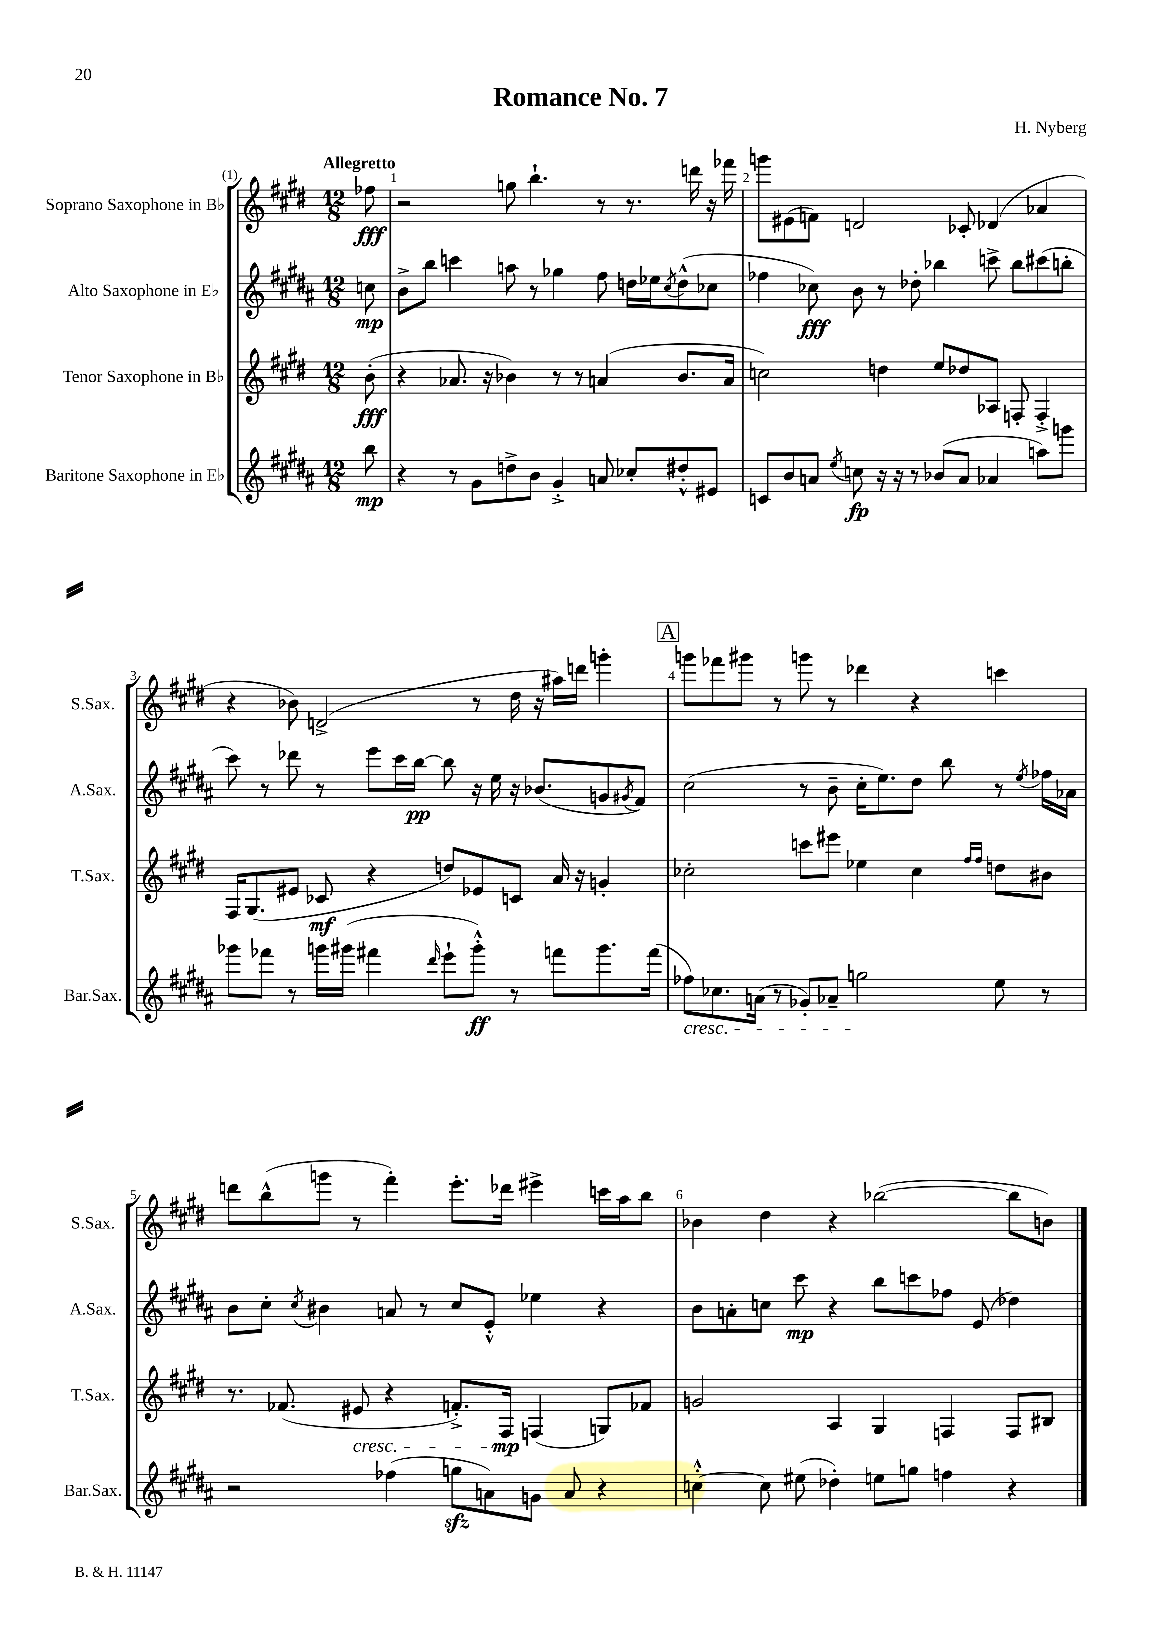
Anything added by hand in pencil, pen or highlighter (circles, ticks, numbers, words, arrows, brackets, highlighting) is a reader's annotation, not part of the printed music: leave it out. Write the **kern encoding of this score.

**kern	**kern	**kern	**kern
*staff4	*staff3	*staff2	*staff1
*clefG2	*clefG2	*clefG2	*clefG2
*k[f#c#g#d#a#]	*k[f#c#g#d#]	*k[f#c#g#d#a#]	*k[f#c#g#d#]
*M12/8	*M12/8	*M12/8	*M12/8
8bb	(8b'	8cc	8ff-
=	=	=	=
4r	4r	8b^	2r
.	.	8bb	.
8r	8.a-	4ccc	.
8g#	.	.	.
.	16r	.	.
8dd^	4b-)	8aa	8gg
8b	.	8r	4.bb`
4g#'^	8r	4gg-	.
.	8r	.	.
8a	(4a	8ff#	8r
8cc-'	.	16dd	8.r
.	.	16ee-	.
.	.	8qcc#	.
8dd#'^^	8.b-	(8dd^^	.
.	.	.	16ddd
8e#	.	8cc-	16r
.	16a	.	16fff-
=	=	=	=
8c	2cc)	4ff-	8ggg
8b	.	.	(8e#
8a	.	8cc-)	8f)
8qee	.	.	.
8cc	.	8b	2d
16r	4dd	8r	.
16r	.	.	.
8r	.	8dd-'	.
(8b-	8ee	4bb-	.
8a	8dd-	.	8c-'
4a-	8A-	8ccc^	(4d-
.	8F'	8bb-	.
8aa)	4F'^	(8ccc#	4a-
8ggg	.	8bb'	.
=	=	=	=
8ggg-	16F#	8ccc#)	4r
.	(8.G#	.	.
8fff-	.	8r	.
8r	8e#	8ddd-	8b-)
16ggg	8c-	8r	(2d^
(16ggg#	.	.	.
4fff#	4r	8eee	.
.	.	16ccc#	.
.	.	[16bb	.
16qqddd#	.	.	.
8eee`	8dd)	8bb]	.
8ggg#'^^)	8e-	16r	8r
.	.	16ee	.
8r	8c	16r	16dd#
.	.	(8.b-	16r
8fff	16a	.	16aa#)
.	16r	.	16ddd
8.ggg#	4g'	8g	4ggg'
.	.	8qg#	.
.	.	8f#)	.
(16fff	.	.	.
=	=	=	=
8ff-)	2cc-'	(2cc#	8ggg
8.cc-	.	.	8fff-
.	.	.	8ggg#
(16a	.	.	.
8r	.	.	8r
8g-')	8ccc	8r	8ggg
8a-~	8eee#	8b~	8r
2gg	4ee-	16cc#'	4ddd-
.	.	8.ee)	.
.	4cc-	8dd#	4r
.	.	8bb	.
.	16qqff#	.	.
.	16qqff#	.	.
8ee	8dd	8r	4ccc
.	.	8qee	.
8r	8b#	16ff-	.
.	.	16a-	.
=	=	=	=
2r	8.r	8b	8ddd
.	.	8cc#'	(8bb^^
.	(8.f-	.	.
.	.	8qcc#	.
.	.	4b#	8ggg
.	8e#	.	8r
(4ff-	4r	8a	4fff#')
.	.	8r	.
8gg	8.f'^)	8cc#	8.eee'
8a)	.	8e'^^	.
.	16F#	.	16ddd-
8g	(4F	4ee-	4eee#^
8a	.	.	.
4r	8G)	4r	16ccc
.	.	.	16aa
.	8f-	.	8bb
=	=	=	=
[4cc'^^	2g	8b	4b-
.	.	8a'	.
8cc]	.	8cc	4dd#
(8ee#	.	8ccc#	.
4dd-')	4A	4r	4r
8ee	4G#	8bb	([2bb-
8gg	.	8ccc	.
4ff	4F	8ff-	.
.	.	(8e	.
4r	8F	4dd-)	8bb-]
.	8B#	.	8b)
==	==	==	==
*-	*-	*-	*-
